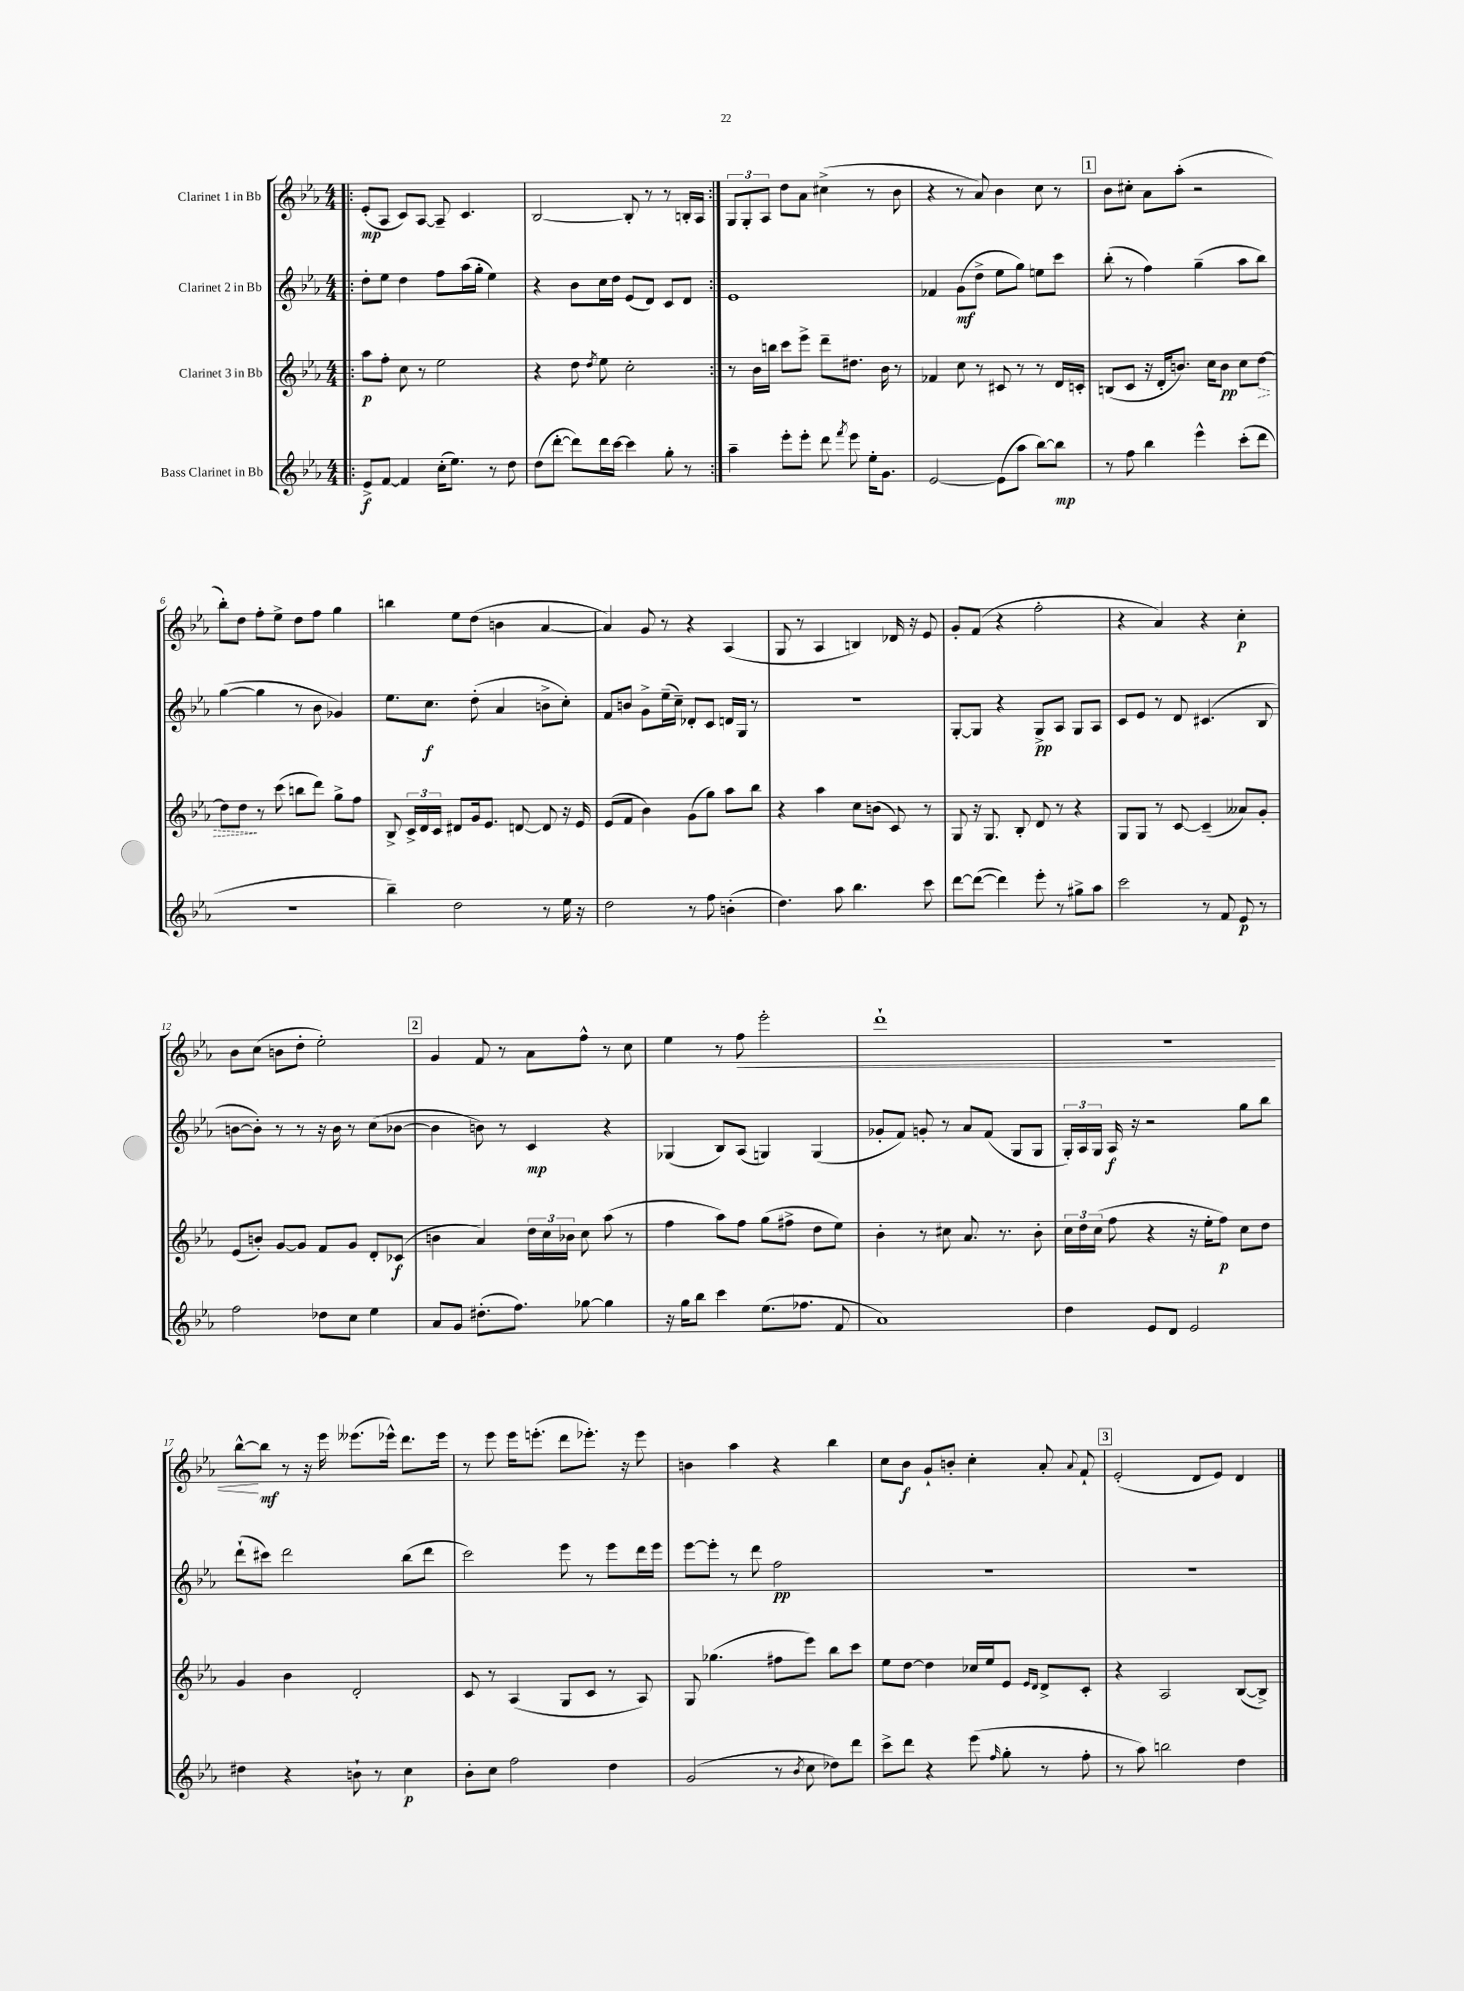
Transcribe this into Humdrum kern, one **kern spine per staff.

**kern	**dynam	**kern	**dynam	**kern	**dynam	**kern	**dynam
*part4	*part4	*part3	*part3	*part2	*part2	*part1	*part1
*staff4	*staff4	*staff3	*staff3	*staff2	*staff2	*staff1	*staff1
*I"Bass Clarinet in Bb	*	*I"Clarinet 3 in Bb	*	*I"Clarinet 2 in Bb	*	*I"Clarinet 1 in Bb	*
*clefG2	*	*clefG2	*	*clefG2	*	*clefG2	*
*k[b-e-a-]	*	*k[b-e-a-]	*	*k[b-e-a-]	*	*k[b-e-a-]	*
*M4/4	*	*M4/4	*	*M4/4	*	*M4/4	*
=1!|:	=1!|:	=1!|:	=1!|:	=1!|:	=1!|:	=1!|:	=1!|:
8e-^/L	f	8aa-\L	p	8dd'\L	.	(8e-'/L	mp
[8f/J	.	8ff'\J	.	8ee-\J	.	8A-/J	.
4f/]	.	8cc\	.	4dd\	.	8c/L)	.
.	.	8r	.	.	.	[8A-/J	.
(16cc'\KL	.	2ee-\	.	8ff\L	.	8A-~/]	.
8.ee-\J)	.	.	.	.	.	.	.
.	.	.	.	(16aa-\L	.	4.c/	.
.	.	.	.	16gg'\JJ	.	.	.
8r	.	.	.	4ee-\)	.	.	.
8dd\	.	.	.	.	.	.	.
=2	=2	=2	=2	=2	=2	=2	=2
(8dd\L	.	4r	.	4r	.	[2B-/	.
[8ddd'\J	.	.	.	.	.	.	.
8ddd\L])	.	8dd\	.	8b-\L	.	.	.
.	.	8qdd/	.	.	.	.	.
16ddd\L	.	8ee-\	.	16cc\L	.	.	.
[16ccc\JJ	.	.	.	16dd\JJ	.	.	.
4ccc\]	.	2cc'\	.	(8e-/L	.	8B-'/]	.
.	.	.	.	8d/J)	.	8r	.
8gg'\	.	.	.	8c/L	.	8r	.
8r	.	.	.	8d/J	.	16Bn'/LL	.
.	.	.	.	.	.	16A-/JJ	.
=3:|!	=3:|!	=3:|!	=3:|!	=3:|!	=3:|!	=3:|!	=3:|!
4aa-~\	.	8r	.	1e-	.	12G/L	.
.	.	.	.	.	.	12G'/	.
.	.	16b-\LL	.	.	.	.	.
.	.	.	.	.	.	12A-/J	.
.	.	16bbn\JJ	.	.	.	.	.
8eee-'\L	.	8ccc\L	.	.	.	8dd\L	.
8eee-'\J	.	8eee-^\J	.	.	.	8a-\J	.
8ddd\	.	8ddd~\L	.	.	.	(4cc#X^\	.
8qfff/	.	.	.	.	.	.	.
8eee-\	.	8.dd#X\J	.	.	.	.	.
16ee-'\KL	.	.	.	.	.	8r	.
8.g\J	.	16b-\	.	.	.	.	.
.	.	8r	.	.	.	8b-\	.
=4	=4	=4	=4	=4	=4	=4	=4
[2e-/	.	4f-X/	.	4f-X/	.	4r	.
.	.	8cc\	.	(8g\L	mf	8r	.
.	.	8r	.	8dd^\J	.	8a-/)	.
(8e-\L]	.	8c#X/	.	8ee-\L	.	4b-\	.
8aa-\J	.	8r	.	8gg\J)	.	.	.
[8bb-\L)	.	8r	.	8een\L	.	8cc\	.
8bb-\J]	mp	16d/LL	.	8ccc\J	.	8r	.
.	.	16cn'/JJ	.	.	.	.	.
!!LO:REH:place=s1:t=1
=5	=5	=5	=5	=5	=5	=5	=5
8r	.	(8Bn/L	.	(8bb-'\	.	8b-\L	.
8ff\	.	8c/J	.	8r	.	8cc#X'\J	.
4bb-\	.	16r	.	4ff\)	.	8a-\L	.
.	.	16d'/KL	.	.	.	.	.
.	.	8.bn/J)	.	.	.	(8aa-'\J	.
4eee-^^\	.	.	.	(4gg~\	.	2r	.
.	.	16cc\KL	.	.	.	.	.
.	.	8b\J	pp	.	.	.	.
(8ccc'\L	.	8cc\L	.	8aa-\L	.	.	.
!	!	!	!LO:HP:b	!	!	!	!
8ddd\J	.	[8dd\J	>	8bb-\J)	.	.	.
!!LO:LB:g=z
=6	=6	=6	=6	=6	=6	=6	=6
1r	.	8dd\L]	.	([4gg\	.	8bb-'\L)	.
.	.	8dd\J	.	.	.	8dd\J	.
.	.	8r	]	4gg\]	.	8ff'\L	.
.	.	(8ccc\	.	.	.	8ee-^\J	.
.	.	8bbn\L	.	8r	.	8dd\L	.
.	.	8ddd\J)	.	8b-\	.	8ff\J	.
.	.	8gg^\L	.	4g-X/)	.	4gg\	.
.	.	8ff\J	.	.	.	.	.
=7	=7	=7	=7	=7	=7	=7	=7
4bb-~\)	.	8B-^/	.	8.ee-\L	.	4bbn\	.
.	.	24c^/LL	.	.	.	.	.
.	.	24d/	.	.	.	.	.
.	.	.	.	8.cc\J	f	.	.
.	.	24c/JJ	.	.	.	.	.
2dd\	.	8d#X/L	.	.	.	8ee-\L	.
.	.	16g/k	.	(8dd'\	.	(8dd\J	.
.	.	8.e-/J	.	.	.	.	.
.	.	.	.	4a-/	.	4bn\	.
.	.	[8dn/	.	.	.	.	.
8r	.	8d/]	.	8bn^\L	.	[4a-/	.
16ee-\	.	16r	.	8cc'\J)	.	.	.
16r	.	16e-/	.	.	.	.	.
=8	=8	=8	=8	=8	=8	=8	=8
2dd\	.	(8e-/L	.	8f/L	.	4a-/])	.
.	.	8f/J	.	8bn/J	.	.	.
.	.	4b-\)	.	8g^\L	.	8g/	.
.	.	.	.	(16ee-~\L	.	8r	.
.	.	.	.	16cc~\JJ)	.	.	.
8r	.	(8g\L	.	8d-X'/L	.	4r	.
8ff\	.	8gg\J)	.	8c/J	.	.	.
(4bn'\	.	8aa-\L	.	16dn/LL	.	(4A-/	.
.	.	.	.	16G/JJ	.	.	.
.	.	8bb-\J	.	8r	.	.	.
=9	=9	=9	=9	=9	=9	=9	=9
4.dd\)	.	4r	.	1r	.	8G/	.
.	.	.	.	.	.	8r	.
.	.	4aa-\	.	.	.	4A-/	.
8aa-\	.	.	.	.	.	.	.
4.bb-\	.	8cc\L	.	.	.	4Bn/)	.
.	.	(8bn\J	.	.	.	.	.
.	.	8c/)	.	.	.	16d-X/	.
.	.	.	.	.	.	16r	.
8ccc\	.	8r	.	.	.	8e-/	.
=10	=10	=10	=10	=10	=10	=10	=10
[8ddd\L	.	8G/	.	[8G'/L	.	8g'/L	.
(8ddd\J_	.	16r	.	8G/J]	.	(8f/J	.
.	.	8.G/	.	.	.	.	.
4ddd\])	.	.	.	4r	.	4r	.
.	.	8B-'/	.	.	.	.	.
8eee-'\	.	8d/	.	8G^/L	pp	2ff'\	.
8r	.	8r	.	8A-/J	.	.	.
8gg#X^\L	.	4r	.	8G/L	.	.	.
8aa-\J	.	.	.	8A-/J	.	.	.
=11	=11	=11	=11	=11	=11	=11	=11
2ccc\	.	8G/L	.	8c/L	.	4r	.
.	.	8G/J	.	8e-/J	.	.	.
.	.	8r	.	8r	.	4a-/)	.
.	.	[8c/	.	8d/	.	.	.
8r	.	(4c~/]	.	(4.c#X/	.	4r	.
8f/	.	.	.	.	.	.	.
8e-/	p	8a--X/L)	.	.	.	4cc'\	p
8r	.	8g'/J	.	8B-/	.	.	.
!!LO:LB:g=z
=12	=12	=12	=12	=12	=12	=12	=12
2ff\	.	(8e-/L	.	[8bn\L	.	8b-\L	.
.	.	8bn'/J)	.	8b'\J])	.	(8cc\J	.
.	.	[8g/L	.	8r	.	8bn\L	.
.	.	8g/J]	.	8r	.	8dd'\J	.
8dd-X\L	.	8f/L	.	16r	.	2ee-'\)	.
.	.	.	.	16b\	.	.	.
8cc\J	.	8g/J	.	8r	.	.	.
4ee-\	.	8d'/L	.	(8cc\L	.	.	.
.	.	(8c-X/J	f	[8b-X\J	.	.	.
!!LO:REH:place=s1:t=2
=13	=13	=13	=13	=13	=13	=13	=13
8a-/L	.	4bn\	.	4b-\]	.	4g/	.
8g/J	.	.	.	.	.	.	.
(8.dd#X'\L	.	4a-/)	.	8bn\)	.	8f/	.
.	.	.	.	8r	.	8r	.
8.ff\J)	.	.	.	.	.	.	.
.	.	24dd\LL	.	4c/	mp	8a-\L	.
.	.	24cc\	.	.	.	.	.
.	.	24b-X\JJ	.	.	.	.	.
[8gg-X\	.	8cc\	.	.	.	8ff^^\J	.
4gg-\]	.	(8aa-\	.	4r	.	8r	.
.	.	8r	.	.	.	8cc\	.
=14	=14	=14	=14	=14	=14	=14	=14
16r	.	4ff\	.	(4G-X/	.	4ee-\	.
16gg\KL	.	.	.	.	.	.	.
8bb-\J	.	.	.	.	.	.	.
4ccc\	.	8aa-\L)	.	8B-/L)	.	8r	.
!	!	!	!	!	!	!	!LO:HP:b
.	.	8ff\J	.	(8A-/J	.	8ff\	<
(8.ee-\L	.	(8gg\L	.	4Gn/)	.	2eee-'\	.
.	.	8ff#X^\J	.	.	.	.	.
8.ff-X\J	.	.	.	.	.	.	.
.	.	8dd\L	.	(4G/	.	.	.
8f/	.	8ee-\J)	.	.	.	.	.
=15	=15	=15	=15	=15	=15	=15	=15
1a-)	.	4b-'\	.	8g-X'/L	.	1ddd`	.
.	.	.	.	8f/J)	.	.	.
.	.	8r	.	8gn'/	.	.	.
.	.	8cc#X\	.	8r	.	.	.
.	.	8.a-/	.	8a-/L	.	.	.
.	.	.	.	(8f/J	.	.	.
.	.	8.r	.	.	.	.	.
.	.	.	.	8G/L	.	.	.
.	.	8b-'\	.	8G/J	.	.	.
=16	=16	=16	=16	=16	=16	=16	=16
4dd\	.	24cc\LL	.	24G'/LL)	.	1r	.
.	.	24dd\	.	24A-/	.	.	.
.	.	(24cc\JJ	.	24G/JJ	.	.	.
.	.	8ff\	.	16A-/	f	.	.
.	.	.	.	16r	.	.	.
8e-/L	.	4r	.	2r	.	.	.
8d/J	.	.	.	.	.	.	.
2e-/	.	16r	.	.	.	.	.
.	.	16ee-'\KL	.	.	.	.	.
.	.	8ff\J)	p	.	.	.	.
.	.	8cc\L	.	8gg\L	.	.	.
.	.	8dd\J	.	8bb-\J	.	.	.
!!LO:LB:g=z
=17	=17	=17	=17	=17	=17	=17	=17
4dd#X\	.	4g/	.	(8ddd`\L	.	[8bb-^^\L	.
.	.	.	.	8ccc#X\J)	.	8bb-\J]	[ mf
4r	.	4b-\	.	2ddd\	.	8r	.
.	.	.	.	.	.	16r	.
.	.	.	.	.	.	16eee-\	.
8bn`\	.	2d'/	.	.	.	(8.eee--X\L	.
8r	.	.	.	.	.	.	.
.	.	.	.	.	.	16eee-X^^\Jk)	.
4cc\	p	.	.	(8bb-\L	.	8.ddd\L	.
.	.	.	.	8ddd\J	.	.	.
.	.	.	.	.	.	16eee-\Jk	.
=18	=18	=18	=18	=18	=18	=18	=18
8b-'\L	.	8c/	.	2ccc\)	.	8r	.
8cc\J	.	8r	.	.	.	8eee-\	.
2ff\	.	(4A-/	.	.	.	16eee-\KL	.
.	.	.	.	.	.	(8.eeen'\J	.
.	.	8G/L	.	8eee-\	.	8ddd\L	.
.	.	8c/J	.	8r	.	8.eee-X'\J)	.
4dd\	.	8r	.	8eee-\L	.	.	.
.	.	.	.	.	.	16r	.
.	.	8A-/)	.	16ddd\L	.	8eee-\	.
.	.	.	.	16eee-\JJ	.	.	.
=19	=19	=19	=19	=19	=19	=19	=19
(2g/	.	8G/	.	[8eee-\L	.	4bn\	.
.	.	(4.gg-X\	.	8eee-'\J]	.	.	.
.	.	.	.	8r	.	4aa-\	.
.	.	.	.	8ddd\	.	.	.
8r	.	8ff#X\L	.	2ff\	pp	4r	.
8qb-/	.	.	.	.	.	.	.
8cc\	.	8eee-\J)	.	.	.	.	.
8dd-X\L)	.	8bb-\L	.	.	.	4bb-\	.
8ddd\J	.	8ccc\J	.	.	.	.	.
=20	=20	=20	=20	=20	=20	=20	=20
8ccc^\L	.	8ee-\L	.	1r	.	8cc\L	.
8ddd\J	.	[8dd\J	.	.	.	8b-\J	f
4r	.	4dd\]	.	.	.	8g`/L	.
.	.	.	.	.	.	8bn'/J	.
(8eee-\	.	16cc-X/LL	.	.	.	4cc'\	.
.	.	16ee-/J	.	.	.	.	.
16qqff/	.	.	.	.	.	.	.
8gg'\	.	8e-/J	.	.	.	.	.
.	.	16qqe-/LL	.	.	.	.	.
.	.	16qqd/JJ	.	.	.	.	.
8r	.	8d^/L	.	.	.	8a-'/	.
.	.	.	.	.	.	8qqa-/	.
8ff'\	.	8c'/J	.	.	.	8f`/	.
!!LO:REH:place=s1:t=3
=21	=21	=21	=21	=21	=21	=21	=21
8r	.	4r	.	1r	.	(2e-'/	.
8aa-\)	.	.	.	.	.	.	.
2bbn\	.	2A-/	.	.	.	.	.
.	.	.	.	.	.	8d/L	.
.	.	.	.	.	.	8e-/J)	.
4dd\	.	([8B-/L	.	.	.	4d/	.
.	.	8B-^/J])	.	.	.	.	.
==	==	==	==	==	==	==	==
*-	*-	*-	*-	*-	*-	*-	*-
